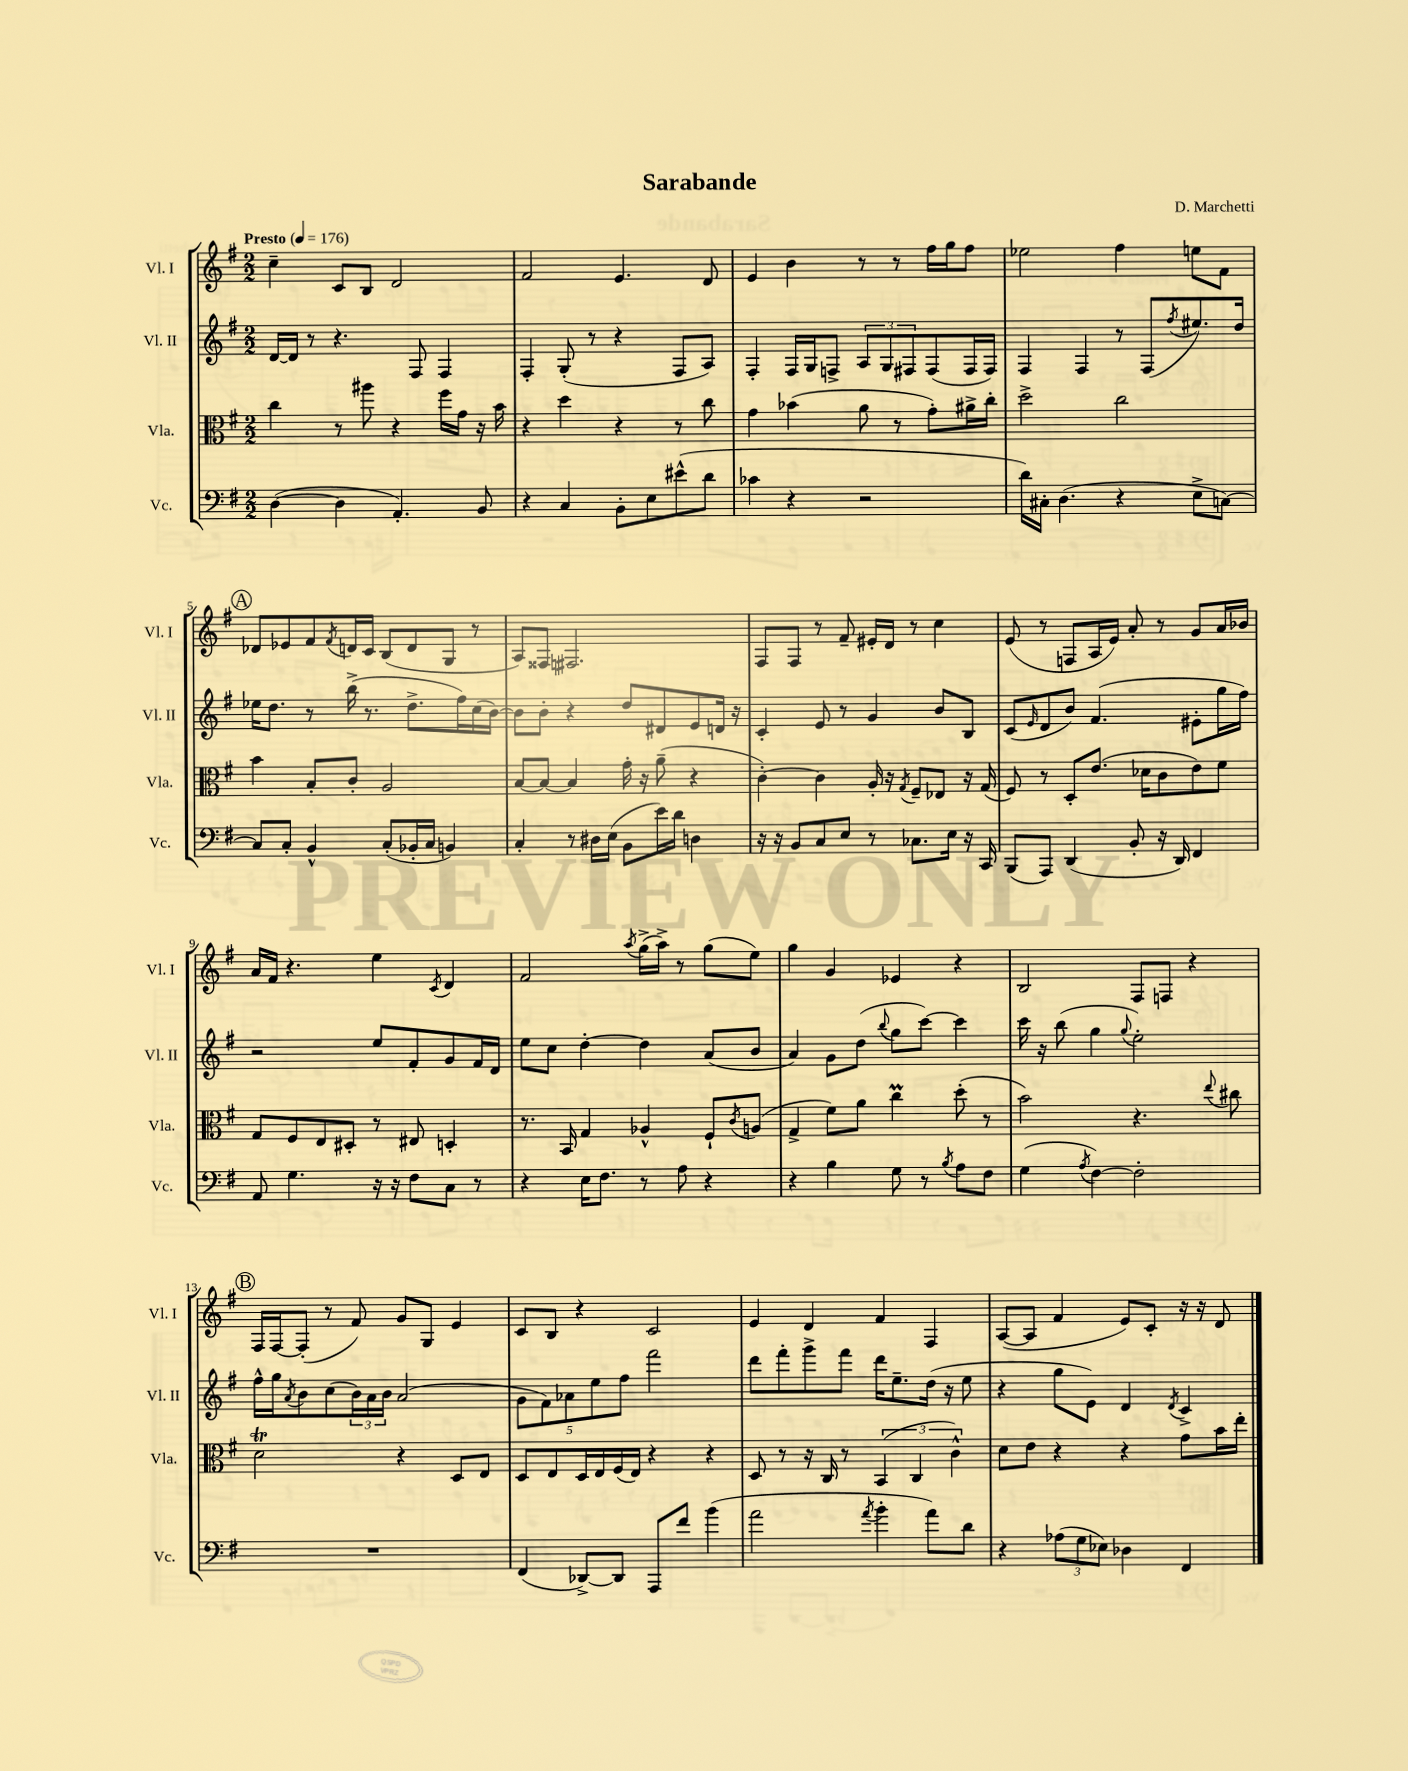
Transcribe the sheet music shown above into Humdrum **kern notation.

**kern	**kern	**kern	**kern
*staff4	*staff3	*staff2	*staff1
*clefF4	*clefC3	*clefG2	*clefG2
*k[f#]	*k[f#]	*k[f#]	*k[f#]
*M2/2	*M2/2	*M2/2	*M2/2
*MM176	*MM176	*MM176	*MM176
([4D	4cc	[16d	4cc~
.	.	16d]	.
.	.	8r	.
4D]	8r	4.r	8c
.	8aa#	.	8B
4.AA')	4r	.	2d
.	.	8F#	.
.	16ff#	4F#	.
.	16g	.	.
8BB	16r	.	.
.	16b	.	.
=	=	=	=
4r	4r	4F#'	2f#
4C	4dd	(8G'	.
.	.	8r	.
8BB'	4r	4r	4.e
8E	.	.	.
(8e#^^	8r	8F#	.
8d	8cc	8A)	8d
=	=	=	=
4c-	4g	4F#'	4e
4r	(4b-	16F#	4b
.	.	16G	.
.	.	8F^	.
2r	8a	12A	8r
.	.	12G	.
.	8r	.	8r
.	.	12F#	.
.	8g')	(8F#	16ff#
.	.	.	16gg
.	16a#^	16F#	8ff#
.	16cc'	16F#)	.
=	=	=	=
16d)	2dd^	4F#	2ee-
16C#'	.	.	.
(4.D	.	.	.
.	.	4F#	.
4r	2cc	8r	4ff#
.	.	(8F#	.
.	.	8qff#	.
8E^	.	8.ee#)	8ee
[8C)	.	.	8f#
.	.	16dd	.
=	=	=	=
8C]	4b	16ee-	8d-
.	.	8.dd	.
8C'	.	.	8e-
4BB^^	8B'	8r	8f#
.	.	.	8qf#
.	8c'	(16bb^	16d
.	.	8.r	16c
(8C'	2A	.	(8B
16BB-'	.	8.dd^	8d
16C	.	.	.
4BB)	.	.	8G
.	.	16ff#)	.
.	.	(16cc	8r
.	.	[16b)	.
=	=	=	=
4C'	[8B	8b]	8A)
.	8B_	8b'	8F##
8r	4B]	4r	2.F#
16D#	.	.	.
(16E	.	.	.
8BB	16g'	8dd	.
.	16r	.	.
16e)	(8a~	8d#	.
16d	.	.	.
4D	4r	8e	.
.	.	16d	.
.	.	16r	.
=	=	=	=
16r	[4c')	4c'	8F#
16r	.	.	.
8BB	.	.	8F#
8C	4c]	8e	8r
8E	.	8r	8f#~
8r	16A'	4g	16e#'
.	16r	.	16d
.	8qG	.	.
8.C-	8F#~	.	8r
.	8E-	8b	4cc
16E	.	.	.
16r	16r	8B	.
16CC	(16G	.	.
=	=	=	=
(8BBB	8F#)	(8c	(8e
.	.	16qqe	.
8AAA)	8r	8d	8r
(4DD	8D'	8b)	8F
.	(8.e	(4.f#	16A
.	.	.	16e)
8BB'	.	.	8a'
.	16d-	.	.
16r	8c	.	8r
16DD)	.	.	.
4FF#	8e)	8e#'	8g
.	8f#	16gg	16a
.	.	16ff#)	16b-
=	=	=	=
8AA	8G	2r	16a
.	.	.	16f#
4.G	8F#	.	4.r
.	8E	.	.
.	8D#'	.	.
16r	8r	8ee	4ee
16r	.	.	.
8F#	8E#	8f#'	.
.	.	.	8qc
8C	4D'	8g	4d
8r	.	16f#	.
.	.	16d	.
=	=	=	=
4r	8.r	8ee	2f#
.	.	8cc	.
.	16BB	.	.
16E	4G	[4dd'	.
8.F#	.	.	.
.	.	.	8qaa
8r	4A-^^	4dd]	(16gg^
.	.	.	16aa^)
8A	.	.	8r
4r	8F#`	(8a	(8gg
.	8qc	.	.
.	(8A	8b	8ee)
=	=	=	=
4r	4G^	4a)	4gg
4B	8f#)	8g	4g
.	8a	(8dd	.
.	.	8qqbb	.
8G	4cc	8gg	4e-
8r	.	[8ccc)	.
8qB	.	.	.
8A	(8dd'	4ccc]	4r
8F#	8r	.	.
=	=	=	=
(4G	2b)	16ccc	2B
.	.	16r	.
.	.	(8bb	.
8qA	.	.	.
[4F#)	.	4gg	.
.	.	8qqgg	.
2F#']	4.r	2ee')	8F#
.	.	.	8F
.	.	.	4r
.	8qqee	.	.
.	8cc#	.	.
=	=	=	=
1r	2d	16ff#^^	16F#
.	.	16gg	[16F#
.	.	8qa	.
.	.	8b	(8F#']
.	.	(8cc	8r
.	.	24b)	8f#)
.	.	24a	.
.	.	24b	.
.	4r	(2a	8g
.	.	.	8G
.	8D	.	4e
.	8E	.	.
=	=	=	=
(4FF#	8D	10g	8c
.	.	10f#)	.
.	8E	.	8B
.	.	10a-	.
[8DD-^)	16D	.	4r
.	.	10ee	.
.	16E	.	.
8DD-]	(16F#	.	.
.	.	10ff#	.
.	16E)	.	.
8AAA	4r	2fff#	2c
8f#	.	.	.
(4b	4r	.	.
=	=	=	=
2a	8D	8ddd	4e
.	8r	8fff#'	.
.	16r	8ggg^	4d
.	16C	.	.
.	8r	8fff#	.
8qa	.	.	.
4b'	(6BB	16ddd	4f#
.	.	8.ee~	.
.	6C	.	.
8a)	.	(16dd	4F#
.	.	16r	.
.	6c^^)	.	.
8d	.	8ee	.
=	=	=	=
4r	8d	4r	([8A
.	8e	.	8A]
(12A-	4r	8gg	4f#
12G	.	.	.
.	.	8e)	.
12E-)	.	.	.
4D-	4r	4d	8e)
.	.	.	8c'
.	.	8qd	.
4FF#	8g	4c^	16r
.	.	.	16r
.	16b	.	8d
.	16ee'	.	.
==	==	==	==
*-	*-	*-	*-
